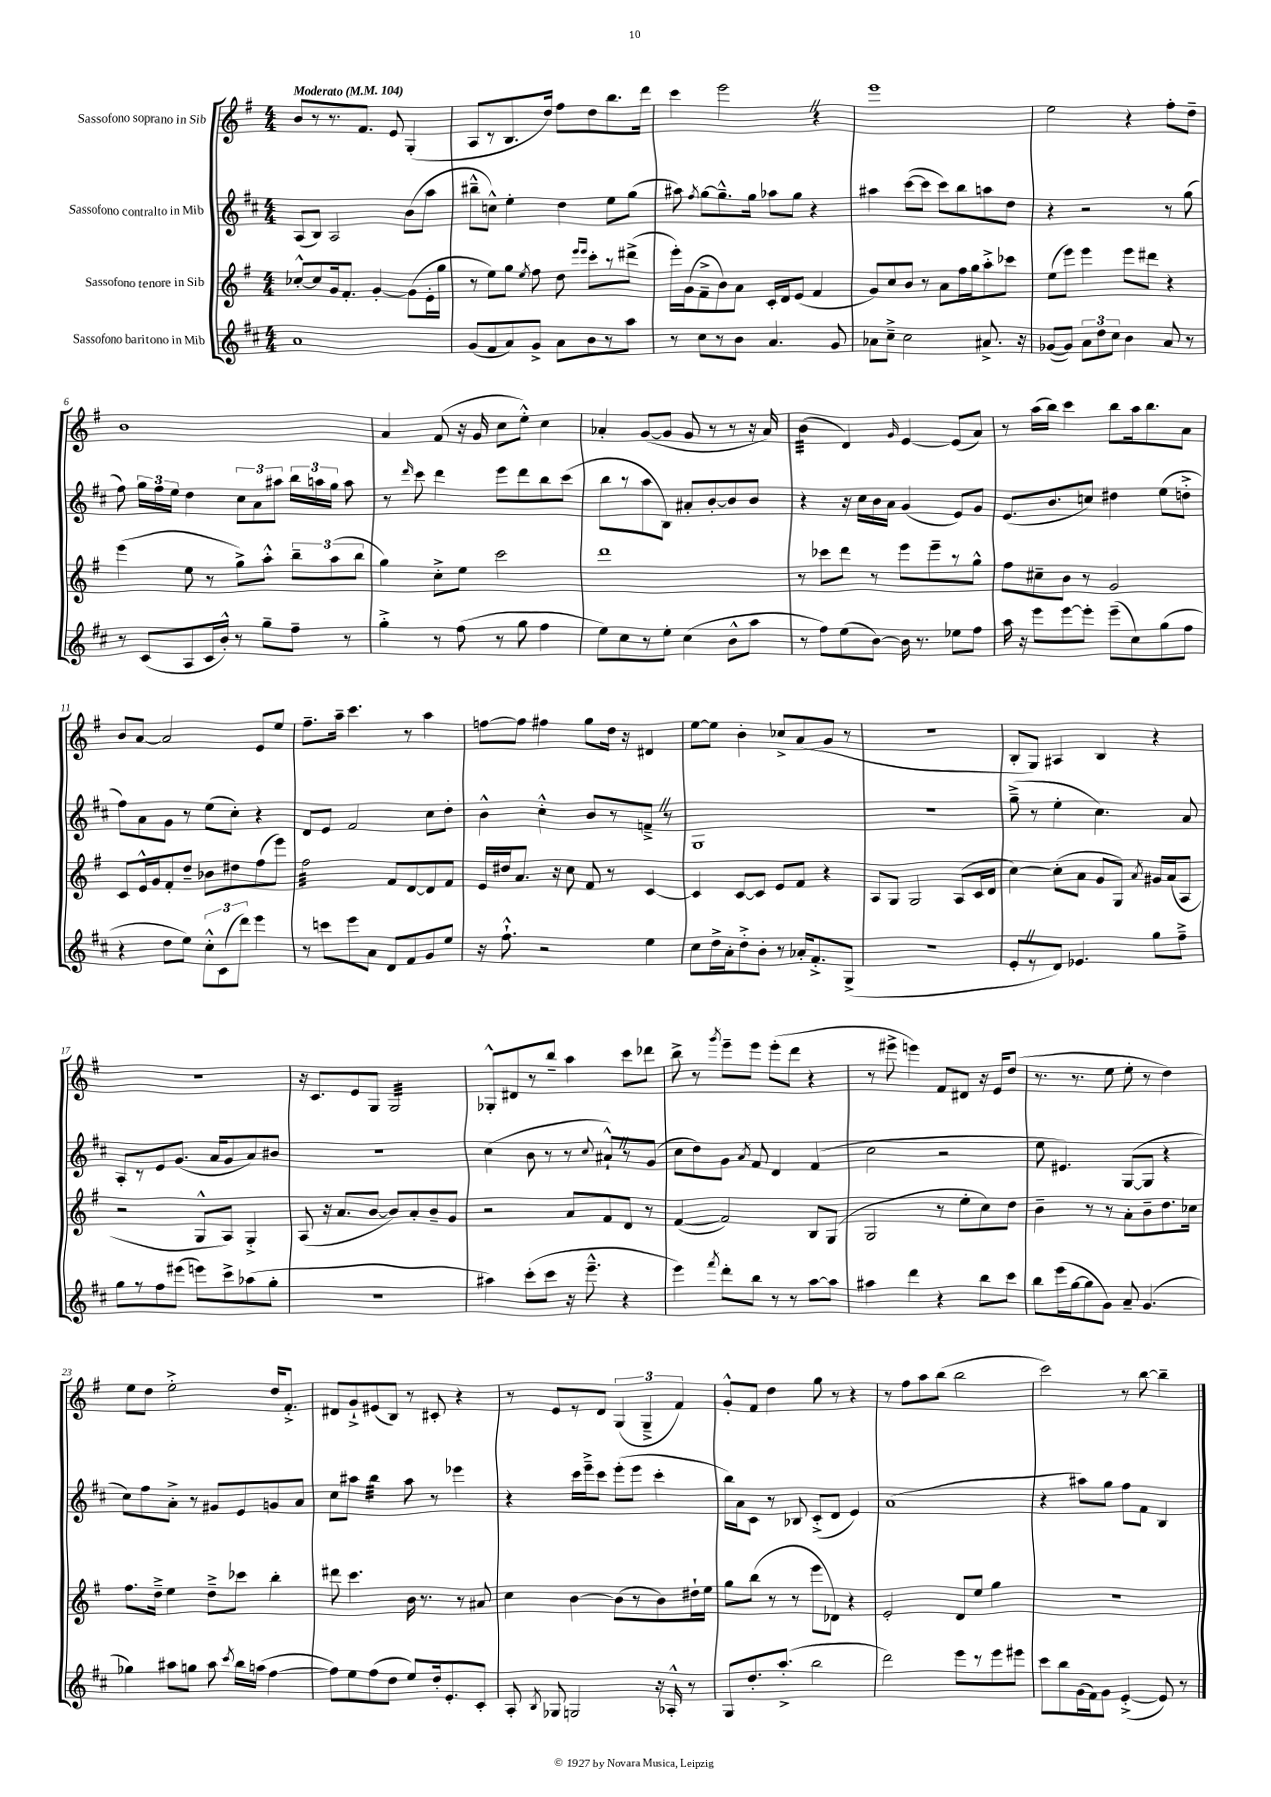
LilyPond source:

<<
\new StaffGroup <<
\new Staff = "s0" \with { instrumentName = "Sassofono soprano in Sib" } {
    \clef treble \key g \major \numericTimeSignature \time 4/4 \tempo "Moderato" 4 = 104
    \autoBeamOff b'8[ r8 r8. fis'8.] e'8 g4-.( |
    a8[ r8 b8. d''16]) fis''8[ d''8 b''8. d'''16] |
    c'''4 e'''2 \once \override BreathingSign.text = \markup { \musicglyph "scripts.caesura.straight" } \breathe r4 |
    e'''1 |
    e''2 r4 fis''8[-. d''8]-- |
    b'1 |
    a'4 fis'8( r16 g'16 c''8[ e''8]-.-^) c''4 |
    aes'4-. g'8[~( g'8] g'8 r8 r8 r16 aes'16) |
    b'4:32( d'4) \grace { g'16 } e'4~ e'8[( a'8]) |
    r8 a''16[( b''16]) c'''4 b''8[ a''16 b''8. a'8] |
    b'8[ a'8]~ a'2 e'8[ e''8] |
    fis''8.[-- a''16]-- c'''4. r8 a''4 |
    f''8[~ f''8] fis''4 g''8[ d''16] r16 dis'4 |
    e''8[~ e''8] b'4-. ces''8[-> a'8( g'8] r8 |
    r1 |
    b8[-. g8]) ais4 b4 r4 |
    R1 |
    r16 c'8.[ e'8 g8] g2:32 |
    ges8[-.-^ dis'8 r8 b''8]-- a''4 c'''8[ des'''8] |
    b''8-> r8 \acciaccatura { g'''8 } e'''8[-- e'''8] e'''8[-.( d'''8] r4 |
    r8 eis'''8-> e'''4) fis'8[ dis'8] r16 e'16[ d''8]( |
    r8. r8. e''8 e''8-. r8 d''4) |
    e''8[ d''8] e''2-.-> d''16[ fis'8.]-.-> |
    dis'8[ g'8-!-> eis'8( b8]) r8 cis'8-. r4 |
    r8 e'8[ r8 d'8] \tuplet 3/2 { g4( g4---> fis'4) } |
    g'8[-.-^ fis'8] d''4 g''8 r8 r4 |
    r8 fis''8[ a''8 b''8]( b''2 |
    c'''2) r8 b''8~ b''4-- \bar "|." |
}
\new Staff = "s1" \with { instrumentName = "Sassofono contralto in Mib" } {
    \clef treble \key d \major \numericTimeSignature \time 4/4
    \autoBeamOff a8[( b8]) a2 b'8[( a''8] |
    bis''8[---^ c''8]-^) e''4-. d''4 e''8[ g''8]( |
    ais''8) \acciaccatura { fis''8 } g''8[~ g''8.---^ g''16] aes''8[ g''8] r4 |
    ais''4 cis'''8[~( cis'''8] cis'''8[) b''8 a''8 d''8] |
    r4 r2 r8 g''8( |
    fis''8) \tuplet 3/2 { g''16[ fis''16 e''16] } d''4 \tuplet 3/2 { cis''8[ a'8 ais''8] } \tuplet 3/2 { b''16[ a''16 g''16] } a''8 |
    r8 \grace { d'''16 } cis'''8 d'''4 e'''8[ d'''8 b''8 cis'''8]( |
    b''8[ r8 a''8 b8]) ais'8[-. b'8~-. b'8 b'8] |
    r4 r16 cis''16[ b'16 a'16] g'4( e'8[) g'8] |
    e'8.[( b'8. c''8]) dis''4 e''8[( d''8]-.-> |
    fis''8[) a'8 g'8] r8 e''8[( cis''8]-.) r4 |
    d'8[ e'8] fis'2 cis''8[ d''8]-. |
    b'4-^ cis''4-.-^ b'8[ r8 f'8]---> \once \override BreathingSign.text = \markup { \musicglyph "scripts.caesura.straight" } \breathe r8 |
    g1 |
    r1 |
    g''8--->( r8 e''4-. cis''4.) a'8 |
    a8[-. r8 e'8 g'8.]( a'16[ g'8 a'8) bis'8] |
    R1 |
    cis''4( b'8 r8 r8 \appoggiatura { cis''8 } ais'8[-!-^) \once \override BreathingSign.text = \markup { \musicglyph "scripts.caesura.straight" } \breathe r8 g'8]( |
    cis''8[ d''8) g'8] \acciaccatura { a'8 } fis'8 d'4 fis'4( |
    cis''2 r2 |
    e''8 eis'4.) g8[~( g8] r4 |
    cis''8[) fis''8 a'8]-.-> r8 gis'8[ e'8 g'8 a'8] |
    cis''8[ ais''8] b''4:32 ais''8 r8 ees'''4 |
    r4 cis'''16[ e'''16---> cis'''8] e'''8[-.( e'''8] cis'''4-. |
    b''16[) a'16 cis'8] r8 bes8 cis'8[-.->( d'8] e'4) |
    a'1( |
    r4 ais''8[) g''8] fis''8[ fis'8] b4 \bar "|." |
}
\new Staff = "s2" \with { instrumentName = "Sassofono tenore in Sib" } {
    \clef treble \key g \major \numericTimeSignature \time 4/4
    \autoBeamOff ces''8[~-.-^ ces''8 g'16 fis'8.]-. g'4~-. g'8[( e'16-. g''16] |
    r8 e''8[) g''8] \acciaccatura { e''8 } fis''8 d''8 \grace { e'''16[ e'''16] } c'''8[-. r8 dis'''8]->( |
    e'''16[-.) g'16( fis'8---> b'8) a'8] c'16[-. d'16 e'8]( fis'4 |
    g'8[) c''8 b'8] r8 a'8[ fis''16 g''16 a''8-.-> ces'''8] |
    e''8[( e'''8]) e'''4 e'''8[ dis'''8] r4 |
    e'''4( e''8 r8 g''8[->) a''8]-.-^ \tuplet 3/2 { b''8[-- a''8( b''8] } |
    g''4) c''8[-.-> e''8] c'''2 |
    d'''1 |
    r8 ces'''8[ d'''8] r8 e'''8[ e'''8-- r8 g''8]-^ |
    fis''8[ cis''8-- b'8] r8 g'2 |
    c'8[ e'16-^ g'16 fis'8-. d''8]-- bes'8[ dis''8 fis''8( e'''8]) |
    fis''2:32 fis'8[ d'8~ d'8 fis'8] |
    e'16[ dis''16 a'8.] r16 c''8 fis'8 r8 c'4~ |
    c'4 c'8[~ c'8] e'8[ fis'8] r4 |
    a8[ g8] g2 a8[( c'16 d'16] |
    c''4~) c''8[-.( a'8] g'8[ g8]) \acciaccatura { a'8 } gis'16[ a'16( a8] |
    r2 g8[-^ a8]) g4-.-> |
    a8( r16 a'8.[ b'8]~ b'8[) a'8-. b'8-- g'8] |
    r2 a'8[ fis'8 d'8] r8 |
    fis'4~( fis'2) b8[ g8]( |
    g2 r8 e''8[-. c''8) d''8] |
    b'4-- r8 r8 a'8[-. b'8-- d''8. ces''16] |
    fis''8.[ d''16]---> e''4 d''8[---> ces'''8] b''4-. |
    dis'''8 c'''4. b'16 r8. r8 ais'8 |
    c''4 b'4~ b'8[( r8 b'8) dis''16-! e''16] |
    g''8[ b''8]( r8 r8 e'''8[ des'8]) r4 |
    e'2-. d'8[ e''8] g''4 |
    r1 \bar "|." |
}
\new Staff = "s3" \with { instrumentName = "Sassofono baritono in Mib" } {
    \clef treble \key d \major \numericTimeSignature \time 4/4
    \autoBeamOff a'1 |
    g'8[( fis'8 a'8) g'8]-> a'8[ b'8 r8 a''8] |
    r8 cis''8[ r8 b'8] a'4. g'8 |
    aes'8[ cis''8]---> cis''2 ais'8.-> r16 |
    ges'8[~( ges'8]) \tuplet 3/2 { a'8[ d''8 cis''8] } b'4 a'8 r8 |
    r8 cis'8[( a8 cis'16 b'16]-.-^) r8 g''8[-- fis''8]-- r8 |
    g''4-.-> r8 fis''8( r8 g''8 fis''4 |
    e''8[) cis''8 r8 e''8]-. cis''4( b'8[-^ a''8] |
    r8 fis''8[) e''8( b'8]~) b'16 r8. ees''8[ fis''8] |
    a''16 r16 e'''8[ e'''8~ e'''8]-. e'''8[--( cis''8) g''8( fis''8] |
    r4 d''8[ e''8]) \tuplet 3/2 { cis''8[-.-^ cis'8( d'''8]) } e'''4 |
    r8 c'''8[ e'''8 a'8] d'8[ fis'8 g'8 e''8] |
    r16 fis''8.-!-^ r2 e''4 |
    cis''8[ d''16-> a'16-. d''8-.-> b'8]-. r8 aes'16[-. fis'8.-.-> g8]->( |
    R1 |
    e'8[-. \once \override BreathingSign.text = \markup { \musicglyph "scripts.caesura.straight" } \breathe r8 d'8]) ees'4. g''8[ fis''8]---> |
    g''8[ r8 fis''8 eis'''8]( e'''8[) cis'''8-> aes''8( g''8]-. |
    R1 |
    ais''4) cis'''8[-.( cis'''8] r16 e'''8.---^ r4 |
    e'''4) \acciaccatura { fis'''8 } d'''8[-. b''8] r8 r8 a''8[~ a''8] |
    ais''4 d'''4 r4 b''8[ cis'''8] |
    b''8[ e'''16( g''16~ g''8 g'8]) a'8-- g'4.( |
    ges''4) ais''8[ g''8] ais''8 \acciaccatura { cis'''8 } b''16[ a''16]( fis''4~ |
    fis''8[) e''8 fis''8( d''8] e''8[) d''16-. e'8.-. cis'8]-. |
    a8-. \acciaccatura { b8 } ges8 g2 r16 aes16-.-^ r8 |
    g8[ d''8.-. a''8.]-.->( b''2 |
    d'''2) e'''8[ r8 e'''8 eis'''8] |
    cis'''8[ b''8 g'16( fis'16) g'8] e'4~-.->( e'8) r8 \bar "|." |
}
>>
>>
